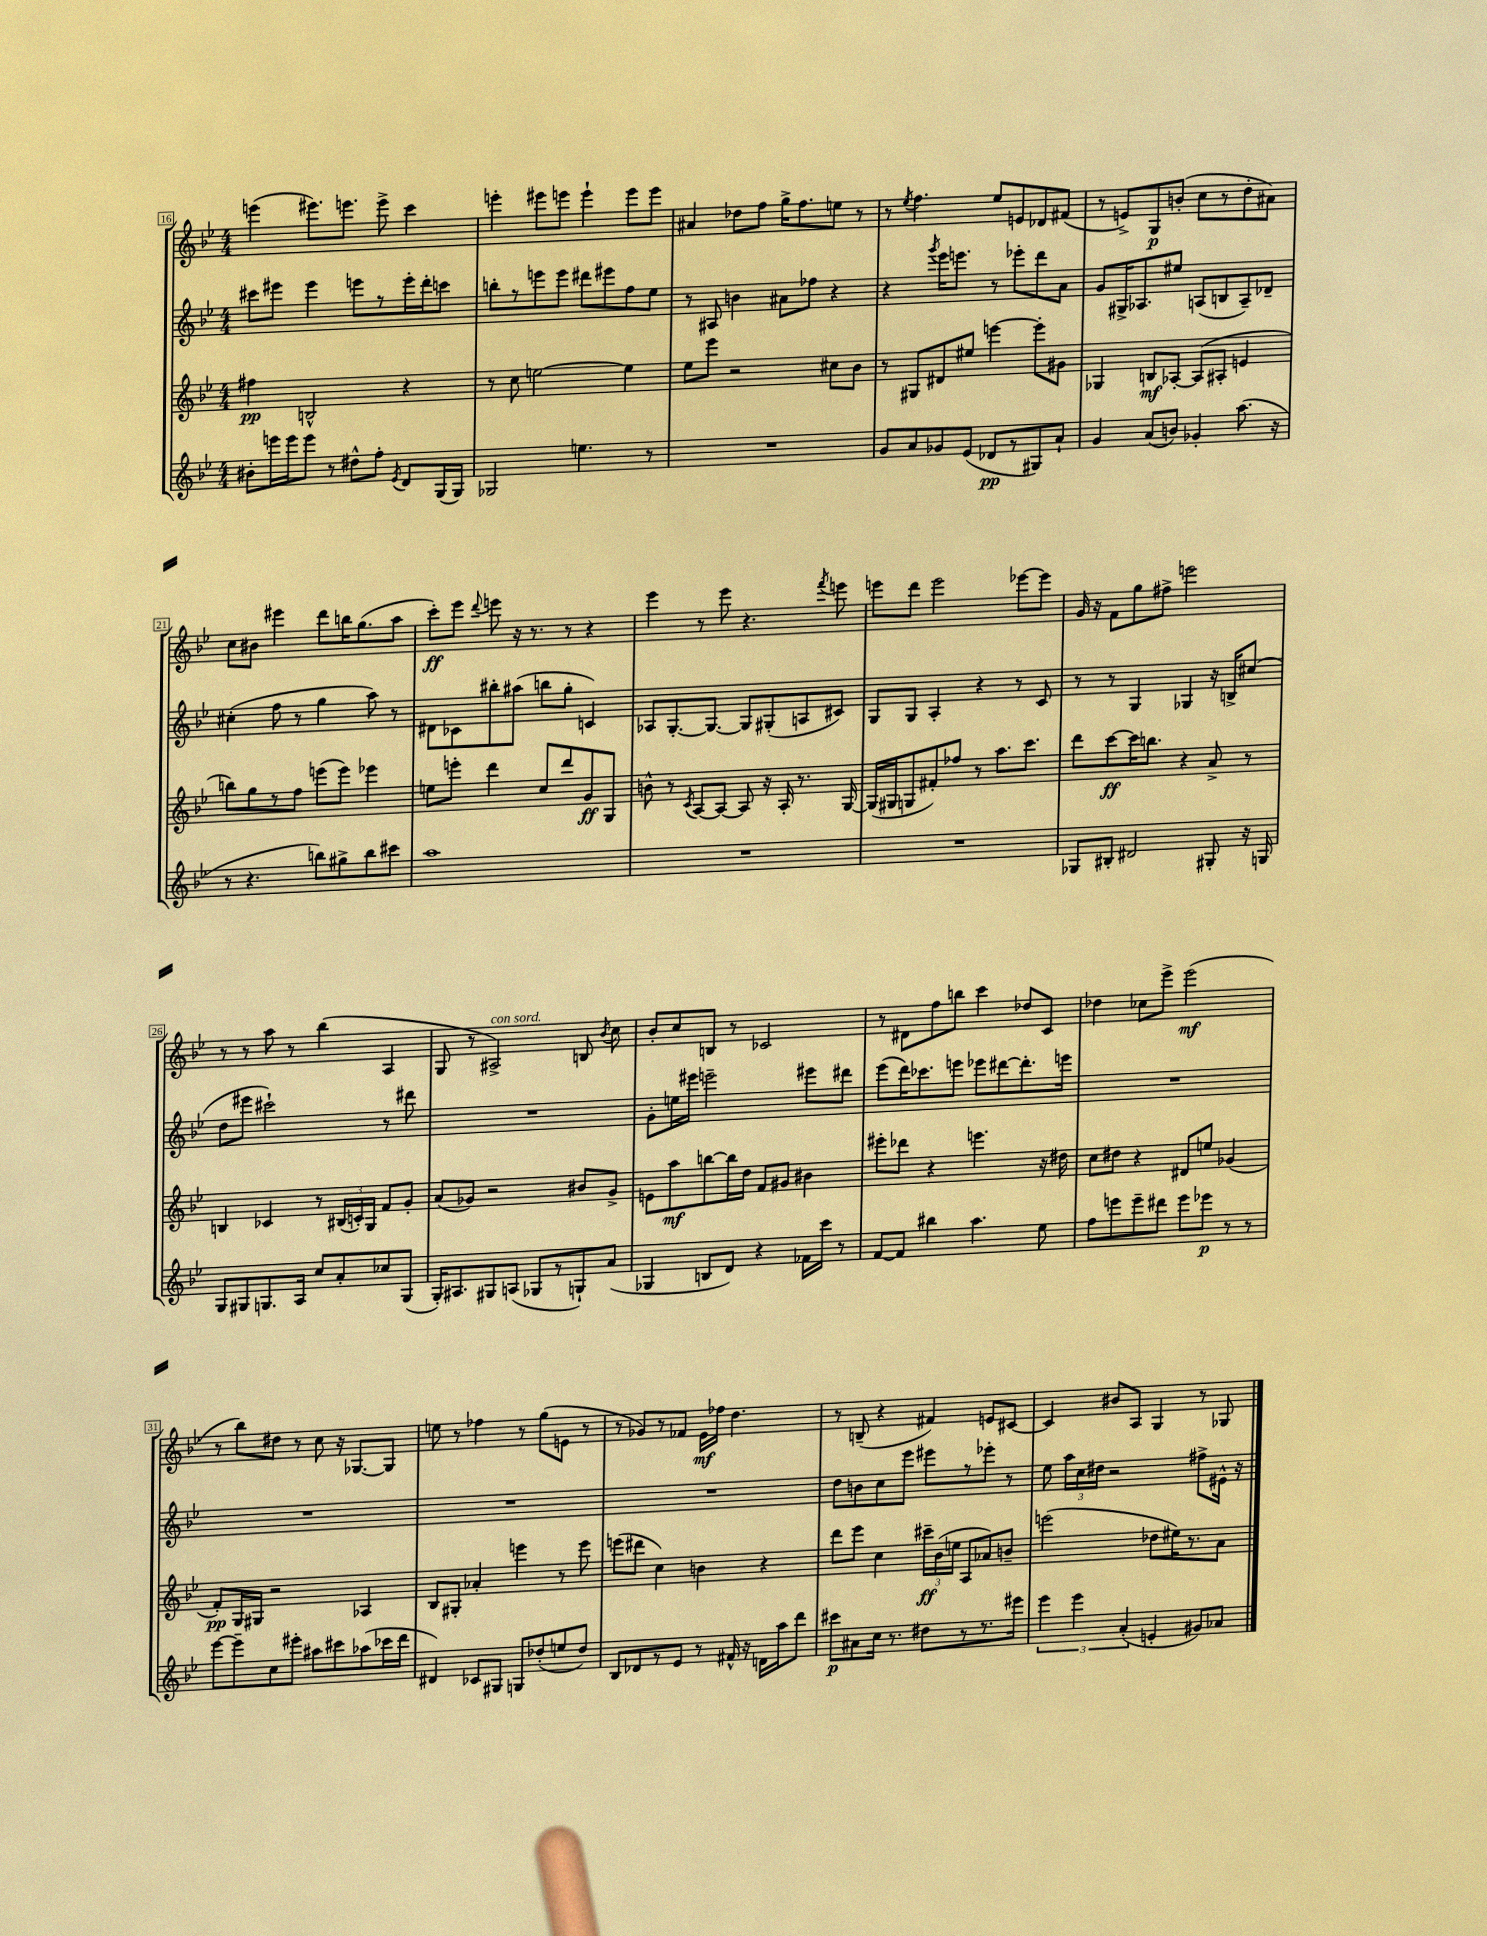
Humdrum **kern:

**kern	**dynam	**kern	**dynam	**kern	**kern	**dynam
*part4	*part4	*part3	*part3	*part2	*part1	*part1
*staff4	*staff4	*staff3	*staff3	*staff2	*staff1	*staff1
*clefG2	*	*clefG2	*	*clefG2	*clefG2	*
*k[b-e-]	*	*k[b-e-]	*	*k[b-e-]	*k[b-e-]	*
*M4/4	*	*M4/4	*	*M4/4	*M4/4	*
=16	=16	=16	=16	=16	=16	=16
8b#X'\L	.	4ff#X\	pp	8ccc#X\L	(4eeen\	.
16eeen\L	.	.	.	8eee#X\J	.	.
16eee\J	.	.	.	.	.	.
8eee\J	.	2Bn^^/	.	4eee#\	8.eee#X\L)	.
8r	.	.	.	.	.	.
.	.	.	.	.	8.eeen\J	.
8dd#X^^\L	.	.	.	8eeen\L	.	.
8ff'\J	.	.	.	8r	8eee^\	.
8qe-/	.	.	.	.	.	.
8d/L	.	4r	.	16eee'\L	4ccc\	.
.	.	.	.	16ddd'\J	.	.
(16G/L	.	.	.	8cccn\J	.	.
16G/JJ)	.	.	.	.	.	.
=17	=17	=17	=17	=17	=17	=17
2G-X/	.	8r	.	8bbn'\L	4eeen'\	.
.	.	8cc\	.	8r	.	.
.	.	[2een\	.	8eeen\	8eee#X\L	.
.	.	.	.	8eee\J	8eeen\J	.
4.een\	.	.	.	8ddd#X\L	4eee`\	.
.	.	.	.	8eee#X\	.	.
.	.	4ee\]	.	8ff\	8eee\L	.
8r	.	.	.	8ee-\J	8eee\J	.
=18	=18	=18	=18	=18	=18	=18
1r	.	8ee-\L	.	8r	4a#X/	.
.	.	8eee-\J	.	8A#X/	.	.
.	.	2r	.	4bn\	8dd-X\L	.
.	.	.	.	.	8ff\J	.
.	.	.	.	8a#X\L	16gg^\KL	.
.	.	.	.	.	8.ff\	.
.	.	.	.	8ff-X\J	.	.
.	.	8cc#X\L	.	4r	8een\J	.
.	.	8b-\J	.	.	8r	.
=19	=19	=19	=19	=19	=19	=19
8g/L	.	8r	.	4r	8r	.
.	.	.	.	.	8qee-/	.
8a/	.	8G#X/L	.	.	4.ff\	.
.	.	.	.	8qggg/	.	.
8g-X/	.	8d#X/	.	16eee-\KL	.	.
.	.	.	.	8.eeen\J	.	.
(8e-/J	.	8ee#X/J	.	.	.	.
8d-X/L	pp	[4eeen\	.	8r	8ee-/L	.
8r	.	.	.	8eee-X'\L	8en/	.
8G#X/)	.	8eee'\L]	.	8ddd\	8d-X/	.
8a`/J	.	8g#X\J	.	8a\J	(8f#X/J	.
=20	=20	=20	=20	=20	=20	=20
4g/	.	4G-X/	.	8g/L	8r	.
.	.	.	.	16G#X^/K	8en^/L)	.
.	.	.	.	8.A-X/	.	.
(8a/L	.	8Bn/L	mf	.	8G/	p
8bn/J)	.	[8A-X'/J	.	8ee#X/J	(8bn'/J	.
4g-X'/	.	(8A-/L]	.	(8An/L	8cc\L	.
.	.	8A#X'/J	.	8Bn/	8r	.
(8.aa\	.	4en/	.	8A~/)	8dd'\	.
.	.	.	.	8d-X~/J	8a#X\J)	.
16r	.	.	.	.	.	.
!!LO:LB:g=z
=21	=21	=21	=21	=21	=21	=21
8r	.	8bbn\L)	.	(4cc#X'\	8cc\L	.
4.r	.	8gg\	.	.	8b#X\J	.
.	.	8r	.	8ff\	4eee#X\	.
.	.	8ff\J	.	8r	.	.
8bbn\L)	.	(8eeen\L	.	4gg\	8ddd\L	.
8gg#X^\	.	8eee\J)	.	.	16bbn\K	.
.	.	.	.	.	(8.gg\	.
8bb\	.	4eee-X\	.	8aa\)	.	.
8ccc#X\J	.	.	.	8r	8aa\J	.
=22	=22	=22	=22	=22	=22	=22
1aa	.	8een\L	.	8d#X\L	8ccc'\L)	ff
.	.	8eeen'\J	.	8c-X\	8eee-\J	.
.	.	.	.	.	8qqddd/	.
.	.	4ddd\	.	8bb#X'\	8eeen\	.
.	.	.	.	(8aa#X\J	16r	.
.	.	.	.	.	8.r	.
.	.	8cc/L	.	8bbn\L	.	.
.	.	8ddd/	.	8gg'\J	8r	.
.	.	8g/	ff	4cn/)	4r	.
.	.	8G/J	.	.	.	.
=23	=23	=23	=23	=23	=23	=23
1r	.	8bn^^\	.	8A-X/L	4eee-\	.
.	.	8r	.	[8.G'/	.	.
.	.	8qc/	.	.	.	.
.	.	[8A/L	.	.	8r	.
.	.	.	.	8.G/J_	.	.
.	.	8A/J_	.	.	8eee-\	.
.	.	8A/]	.	8G/L]	4.r	.
.	.	16r	.	(8G#X'/	.	.
.	.	16A'/	.	.	.	.
.	.	8.r	.	8An/	.	.
.	.	.	.	.	8qfff/	.
.	.	.	.	8c#X/J)	8eeen\	.
.	.	[16G/	.	.	.	.
=24	=24	=24	=24	=24	=24	=24
1r	.	(16G/LL]	.	8G/L	8eeen\L	.
.	.	16G#X/J	.	.	.	.
.	.	8Gn/	.	8G/J	8ddd\J	.
.	.	8f#X'/)	.	4A'/	2eee\	.
.	.	8ff-X/J	.	.	.	.
.	.	8r	.	4r	.	.
.	.	8.aa\L	.	.	.	.
.	.	.	.	8r	[8eee-X\L	.
.	.	8.ccc\J	.	.	.	.
.	.	.	.	8c/	8eee-\J]	.
=25	=25	=25	=25	=25	=25	=25
8G-X/L	.	8ddd\L	.	8r	16g/	.
.	.	.	.	.	16r	.
8B#X'/J	.	[8ccc\	ff	8r	8f\L	.
2d#X/	.	16ccc\K]	.	4G/	8gg\	.
.	.	8.bbn\J	.	.	.	.
.	.	.	.	.	8ff#X^\J	.
.	.	4r	.	4G-X/	2eeen\	.
8G#X'/	.	8a^/	.	16r	.	.
.	.	.	.	16Bn^/KL	.	.
16r	.	8r	.	(8cc#X/J	.	.
16Gn/	.	.	.	.	.	.
!!LO:LB:g=z
=26	=26	=26	=26	=26	=26	=26
8G/L	.	4Bn/	.	8dd\L	8r	.
8G#X/	.	.	.	8eee#X\J	8r	.
8.Gn/	.	4c-X/	.	2ccc#X`\)	8aa\	.
.	.	.	.	.	8r	.
16A/Jk	.	.	.	.	.	.
8cc/L	.	8r	.	.	(4bb-\	.
8a'/	.	(24B#X/LL	.	.	.	.
.	.	24cn'/)	.	.	.	.
.	.	24G/JJ	.	.	.	.
8cc-X/	.	8f/L	.	8r	4A/	.
(8G/J	.	8g'/J	.	8ddd#X\	.	.
=27	=27	=27	=27	=27	=27	=27
16G'/KL)	.	(8a/L	.	1r	8G/	.
8.A#X/	.	.	.	.	.	.
.	.	8g-X/J)	.	.	8r	.
!	!	!	!	!	!LO:TX:a:i:t=con sord.	!
8G#X/	.	2r	.	.	2A#X^/)	.
(8An/J	.	.	.	.	.	.
8G-X/L	.	.	.	.	.	.
8r	.	.	.	.	.	.
8Gn`/)	.	8b#X/L	.	.	8Bn/	.
.	.	.	.	.	8qb-/	.
(8a/J	.	8g-^/J	.	.	8cc\	.
=28	=28	=28	=28	=28	=28	=28
4G-X/	.	8en\L	.	8g'\L	8b-'/L	.
.	.	8aa\	mf	16een\L	8cc/	.
.	.	.	.	16eee#X\JJ	.	.
8Bn/L	.	[8bbn\	.	2eeen~\	8Bn/J	.
8d/J)	.	16bb\L]	.	.	8r	.
.	.	16dd\JJ	.	.	.	.
4r	.	8f/L	.	.	2c-X/	.
.	.	8g#X/J	.	.	.	.
16f-X\LL	.	4b#X\	.	8eee#X\L	.	.
16ccc\JJ	.	.	.	.	.	.
8r	.	.	.	8ddd#X\J	.	.
=29	=29	=29	=29	=29	=29	=29
[8f/L	.	8eee#X'\L	.	(8eee-\L	8r	.
8f/J]	.	8ddd-X\J	.	16ddd\K)	8d#X\L	.
.	.	.	.	8.ccc-X\	.	.
4bb#X\	.	4r	.	.	8ff\	.
.	.	.	.	8eeen\J	8bbn\J	.
4.aa\	.	4.eeen\	.	8eee-X\L	4ccc\	.
.	.	.	.	[8ddd#X\	.	.
.	.	.	.	8.ddd#'\]	8dd-X/L	.
8ee-\	.	16r	.	.	8c/J	.
.	.	16dd#X\	.	16eeen\Jk	.	.
=30	=30	=30	=30	=30	=30	=30
8ff\L	.	8cc\L	.	1r	4dd-X\	.
8eeen\	.	8dd#X\J	.	.	.	.
8eee~\	.	4r	.	.	8cc-X\L	.
8ddd#X\J	.	.	.	.	8eee-^\J	.
8eee\L	.	8d#X/L	.	.	(2eee-\	mf
8eee-X\J	p	8een/J	.	.	.	.
8r	.	(4g-X/	.	.	.	.
8r	.	.	.	.	.	.
!!LO:LB:g=z
=31	=31	=31	=31	=31	=31	=31
[8eee-\L	.	8f'/L)	pp	1r	8r	.
8eee-~\]	.	16G/L	.	.	8bb-\L)	.
.	.	16G#X/JJ	.	.	.	.
8cc\	.	2r	.	.	8dd#X\J	.
8eee#X'\J	.	.	.	.	8r	.
8aa#X\L	.	.	.	.	8cc\	.
8ccc#X\	.	.	.	.	16r	.
.	.	.	.	.	[8.G-X/L	.
(8aa-X\	.	4A-X/	.	.	.	.
16ccc-X\L	.	.	.	.	8G-/J]	.
16ddd\JJ	.	.	.	.	.	.
=32	=32	=32	=32	=32	=32	=32
4d#X/)	.	8B-/L	.	1r	8een\	.
.	.	8G#X'/J	.	.	8r	.
8c-X/L	.	4a-X'/	.	.	4ff-X\	.
8G#X/J	.	.	.	.	.	.
8Gn/L	.	4eeen\	.	.	8r	.
(8dd-X'/	.	.	.	.	(8gg\L	.
8een/	.	8r	.	.	8en\J	.
8dd-/J)	.	8eee\	.	.	8r	.
=33	=33	=33	=33	=33	=33	=33
8B-/L	.	(8eeen\L	.	1r	8r	.
8d-X/	.	8ddd#X\J	.	.	8g-X/L)	.
8r	.	4cc\)	.	.	8r	.
8e-/J	.	.	.	.	8f-X/J	.
8r	.	4bn\	.	.	16e-\LL	mf
.	.	.	.	.	16ff-X\JJ	.
16f#X^^/	.	.	.	.	4.dd\	.
16r	.	.	.	.	.	.
16dn\LL	.	4r	.	.	.	.
16aa\J	.	.	.	.	.	.
8ddd\J	.	.	.	.	.	.
=34	=34	=34	=34	=34	=34	=34
8ccc#X\L	p	8ddd\L	.	8dd\L	8r	.
8a#X\	.	8eee-\J	.	8bn\	(8Bn~/	.
16cc\Jk	.	4cc\	.	8cc\	4r	.
8.r	.	.	.	.	.	.
.	.	.	.	8eee-\J	.	.
8dd#X\L	.	24ccc#X~\LL	ff	8eee#X\L	4f#X/)	.
.	.	(24b-\	.	.	.	.
.	.	24een\JJ	.	.	.	.
8r	.	8A/L	.	8r	.	.
8.r	.	8a-X/)	.	8eee-X'\J	8en/L	.
.	.	8bn~/J	.	8r	[8c#X/J	.
16eee#X\Jk	.	.	.	.	.	.
=35	=35	=35	=35	=35	=35	=35
6eee-\	.	(2eeen\	.	8ee-\	4c#/]	.
.	.	.	.	24aa\LL	.	.
6eee-\	.	.	.	24cc\	.	.
.	.	.	.	24dd#X\JJ	.	.
.	.	.	.	2r	8b#X/L	.
(6a'/	.	.	.	.	.	.
.	.	.	.	.	8A/J	.
4en'/	.	8dd-X\L	.	.	4G/	.
.	.	16ee#X\K)	.	.	.	.
.	.	8.r	.	.	.	.
8g#X/L)	.	.	.	8ff#X^\L	8r	.
8a-X/J	.	8a\J	.	16e#X^^\Jk	8G-X/	.
.	.	.	.	16r	.	.
==	==	==	==	==	==	==
*-	*-	*-	*-	*-	*-	*-
